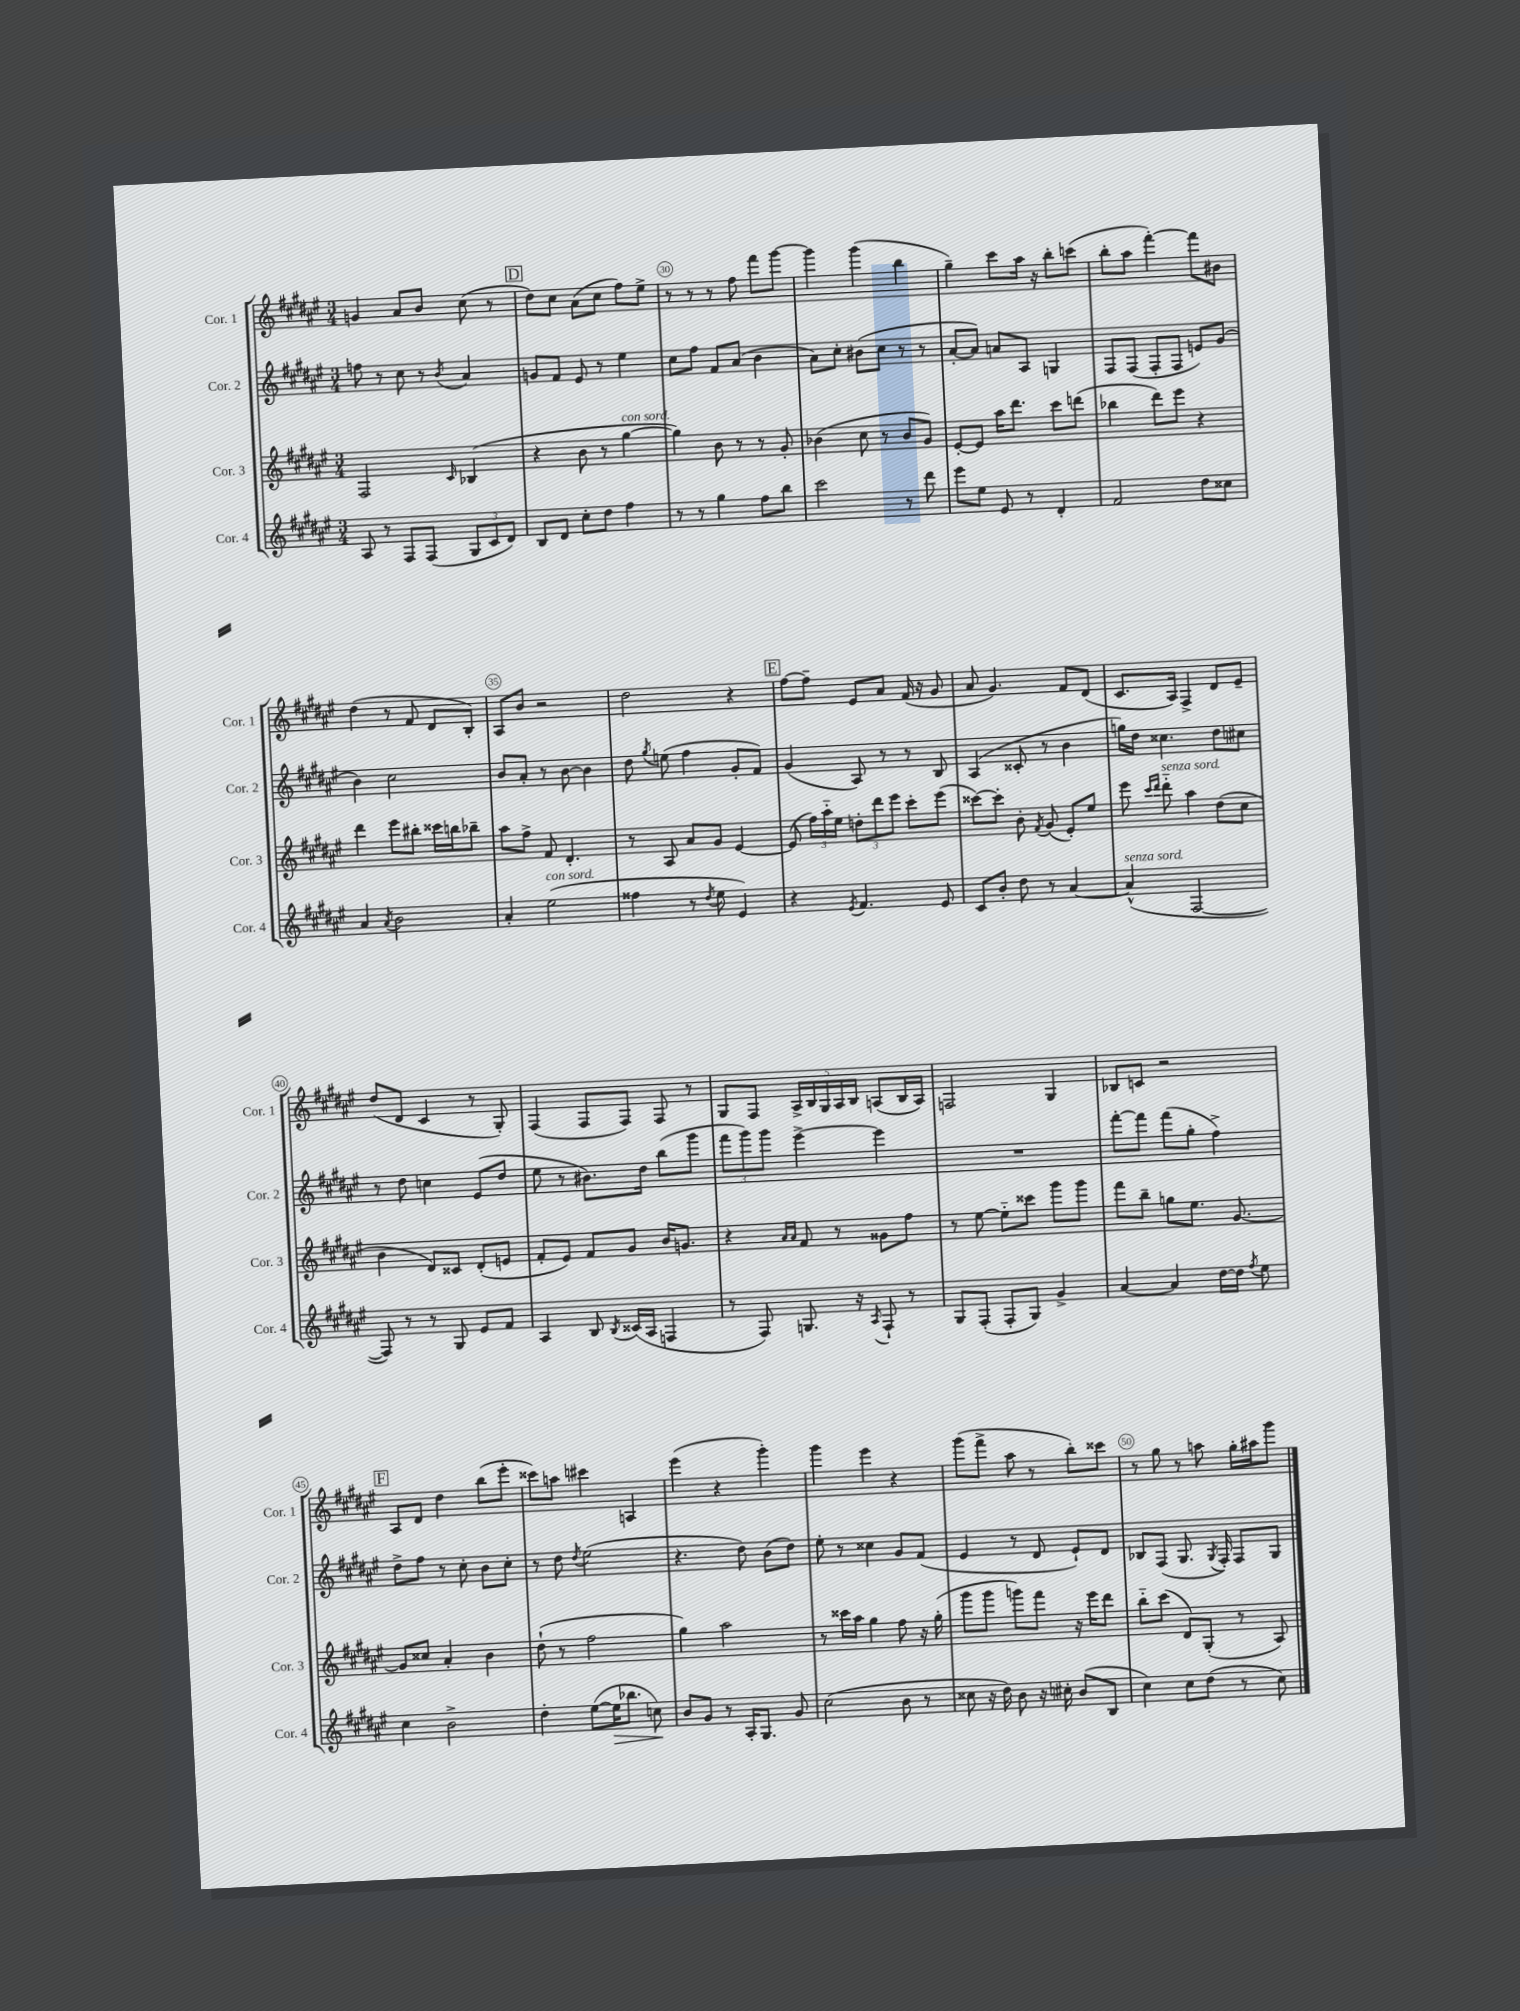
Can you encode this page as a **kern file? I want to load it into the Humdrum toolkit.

**kern	**kern	**kern	**kern
*staff4	*staff3	*staff2	*staff1
*clefG2	*clefG2	*clefG2	*clefG2
*k[f#c#g#d#a#e#]	*k[f#c#g#d#a#e#]	*k[f#c#g#d#a#e#]	*k[f#c#g#d#a#e#]
*M3/4	*M3/4	*M3/4	*M3/4
8A#	2F#	8ff	4g
8r	.	8r	.
8F#	.	8cc#	8a#
(8F#	.	8r	8b
.	16qqc#	8qb	.
12G#	(4B-	4a#	(8cc#
12c#	.	.	.
.	.	.	8r
12d#)	.	.	.
=	=	=	=
8B	4r	8g	8dd#)
8d#	.	8f#	8cc#
8cc#'	8b	8e#	(8a#
8dd#	8r	8r	8cc#
4ff#	[4gg#	4ee#	8ff#)
.	.	.	8ee#^
=	=	=	=
8r	4gg#])	8cc#	8r
8r	.	8ff#	8r
4gg#	8b	8f#	8r
.	8r	(8a#	8ff#
8ff#	8r	4b	8fff#
8bb	8g#'	.	[8ggg#
=	=	=	=
2ccc#	(4b-	8a#)	4ggg#]
.	.	8cc#'	.
.	8cc#	(8b#	(4ggg#
.	8r	8cc#	.
8r	8b-	8r	4bb
8ddd#	8g#)	8r	.
=	=	=	=
8eee#	[8e#'	[8a#'	4gg#~)
8ee#	8e#]	8a#])	.
8e#	16aa#	8a	8ccc#
.	8.ddd#	.	.
8r	.	8A#	16aa#
.	.	.	16r
4d#'	8ccc#	4G	8bb'
.	(8ddd	.	(8ccc
=	=	=	=
2f#	4bb-	8F#	8bb'
.	.	(8F#	8aa#
.	8ddd#)	8F#'	[4fff#')
.	8eee#	8F#	.
8dd#	4r	8e)	8fff#]
8cc##	.	(8g#	8b#
=	=	=	=
4a#	4ddd#	4b)	(4dd#
8qa#	.	.	.
2b	8eee#	2cc#	8r
.	8bb#'	.	8f#
.	16ccc##	.	8d#
.	16bb	.	.
.	8bb-~	.	8B')
=	=	=	=
4a#'	8aa#	8b	8A#
.	8ff#^	8a#'	8b
(2ee#	8f#	8r	2r
.	4.d#'	[8b	.
.	.	4b]	.
=	=	=	=
4ff##	8r	8dd#	2dd#
.	.	8qgg#	.
.	8A#	(8ee	.
8r	8a#	4ff#	.
8qdd#	.	.	.
8ee#	8g#	.	.
4e#)	[4e#	8g#'	4r
.	.	8f#)	.
=	=	=	=
4r	(8e#]	(4g#	[8ff#
.	24ff#)	.	8ff#~]
.	24aa#'~	.	.
.	24ee#	.	.
8qe#	.	.	.
4.f#	12dd'	8A#)	8e#
.	12ddd#	.	.
.	.	8r	8a#
.	12eee#	.	.
.	8ccc#'	8r	(16f#
.	.	.	16r
8e#	(8eee#	8B	8g#
=	=	=	=
8c#	[8ccc##)	(4A#	8a#
8b'	8ccc##']	.	4.g#)
8dd#	8b'	8c##'	.
.	8qf#	.	.
8r	(8g#	8r	.
[4a#	8e#')	4b	8f#
.	8ee#	.	(8d#
=	=	=	=
(4a#^^]	8eee#	16gg)	8.c#
.	.	16dd#	.
.	16qqccc#	.	.
.	16qqddd#	.	.
.	8ddd#'~	4.cc##	.
.	.	.	16A#)
[2F#	4aa#	.	4F#^
.	(8dd#	8dd#	8d#
.	8cc#	8cc#	8e#~
=	=	=	=
8F#])	4b	8r	(8dd#
8r	.	8dd#	8d#
8r	8d#)	4cc	4c#
8G#	8c##	.	.
8e#	(8d#'	(8e#	8r
8f#	8e	8dd#	8G#')
=	=	=	=
4A#	8f#'	8ee#	(4F#
.	8e#)	8r	.
8B	8f#	8.b#)	8F#
8qB	.	.	.
(16c##	8g#	.	8F#)
16A#	.	16dd#	.
4F	16b	(8bb	8F#
.	8.g	.	.
.	.	8ggg#	8r
=	=	=	=
8r	4r	12fff#	8G#
.	.	12ggg#)	.
8F#)	.	.	8F#
.	.	12ggg#	.
.	16qqa#	.	.
.	16qqa#	.	.
8.G	8f#	[4eee#^	20A#^
.	.	.	20B
.	.	.	20G#
.	8r	.	.
.	.	.	20A#
16r	.	.	.
.	.	.	20B
8qA#	.	.	.
8F#`	8g##	4eee#]	(8A
8r	8ff#	.	16B
.	.	.	16A)
=	=	=	=
8G#	8r	2.r	2F
(8F#'	[8ee#	.	.
8F#'	8ee#'~]	.	.
8G#)	8ccc##	.	.
4g#^	8ggg#	.	4G#
.	8ggg#	.	.
=	=	=	=
[4a#	8fff#	[8fff#'	8B-
.	8bb~	8fff#]	8c
4a#]	8gg	(8fff#	2r
.	8.ee#	8gg#'	.
[16dd#	.	4ff#^)	.
16dd#]	[8.g#	.	.
8qff#	.	.	.
8ee#	.	.	.
=	=	=	=
4cc#	8g#]	8dd#^	8A#
.	8cc##	8ff#	8d#
2b^	4a#'	8r	4dd#
.	.	8cc#'	.
.	4b	8b	(8bb
.	.	8cc#'	8eee#'
=	=	=	=
4dd#'	(8dd#`	8r	8ccc##)
.	8r	8dd#	8aa
.	.	8qdd#	.
([8ee#	2ff#	(2ee#	4ccc#
16ee#]	.	.	.
8.bb-	.	.	.
.	.	.	4A
8cc)	.	.	.
=	=	=	=
8b	4gg#)	4.r	(4eee#
8g#	.	.	.
8r	2aa#	.	4r
16A#'	.	8dd#)	.
8.G#	.	.	.
.	.	(8b	4ggg#')
8g#	.	8dd#)	.
=	=	=	=
(2cc#	8r	8ee#'	4ggg#
.	16ccc##	8r	.
.	16aa#	.	.
.	4gg#	4cc##	4eee#
8b	8ff#	8g#	4r
8r	16r	(8f#	.
.	(16gg#'	.	.
=	=	=	=
8cc##	8ggg#	4e#	(8ggg#
16r	8ggg#	.	8fff#^
16dd#)	.	.	.
8b	8ggg)	8r	8aa#
16r	8fff#	8d#	8r
16cc#'	.	.	.
(8b	16r	8e#`)	8bb')
.	16eee#	.	.
8B	8ddd#	8d#	8ccc##
=	=	=	=
4cc#)	8bb'~	8B-	8r
.	(8ccc#	(8F#	8gg#
8cc#	8d#)	8.G#	8r
(8dd#	(8G#'	.	8aa
.	.	8qG#	.
.	.	16F#')	.
8r	8r	8F#	16gg#'
.	.	.	16aa#
8cc#)	8A#)	8G#	8ggg#
==	==	==	==
*-	*-	*-	*-
